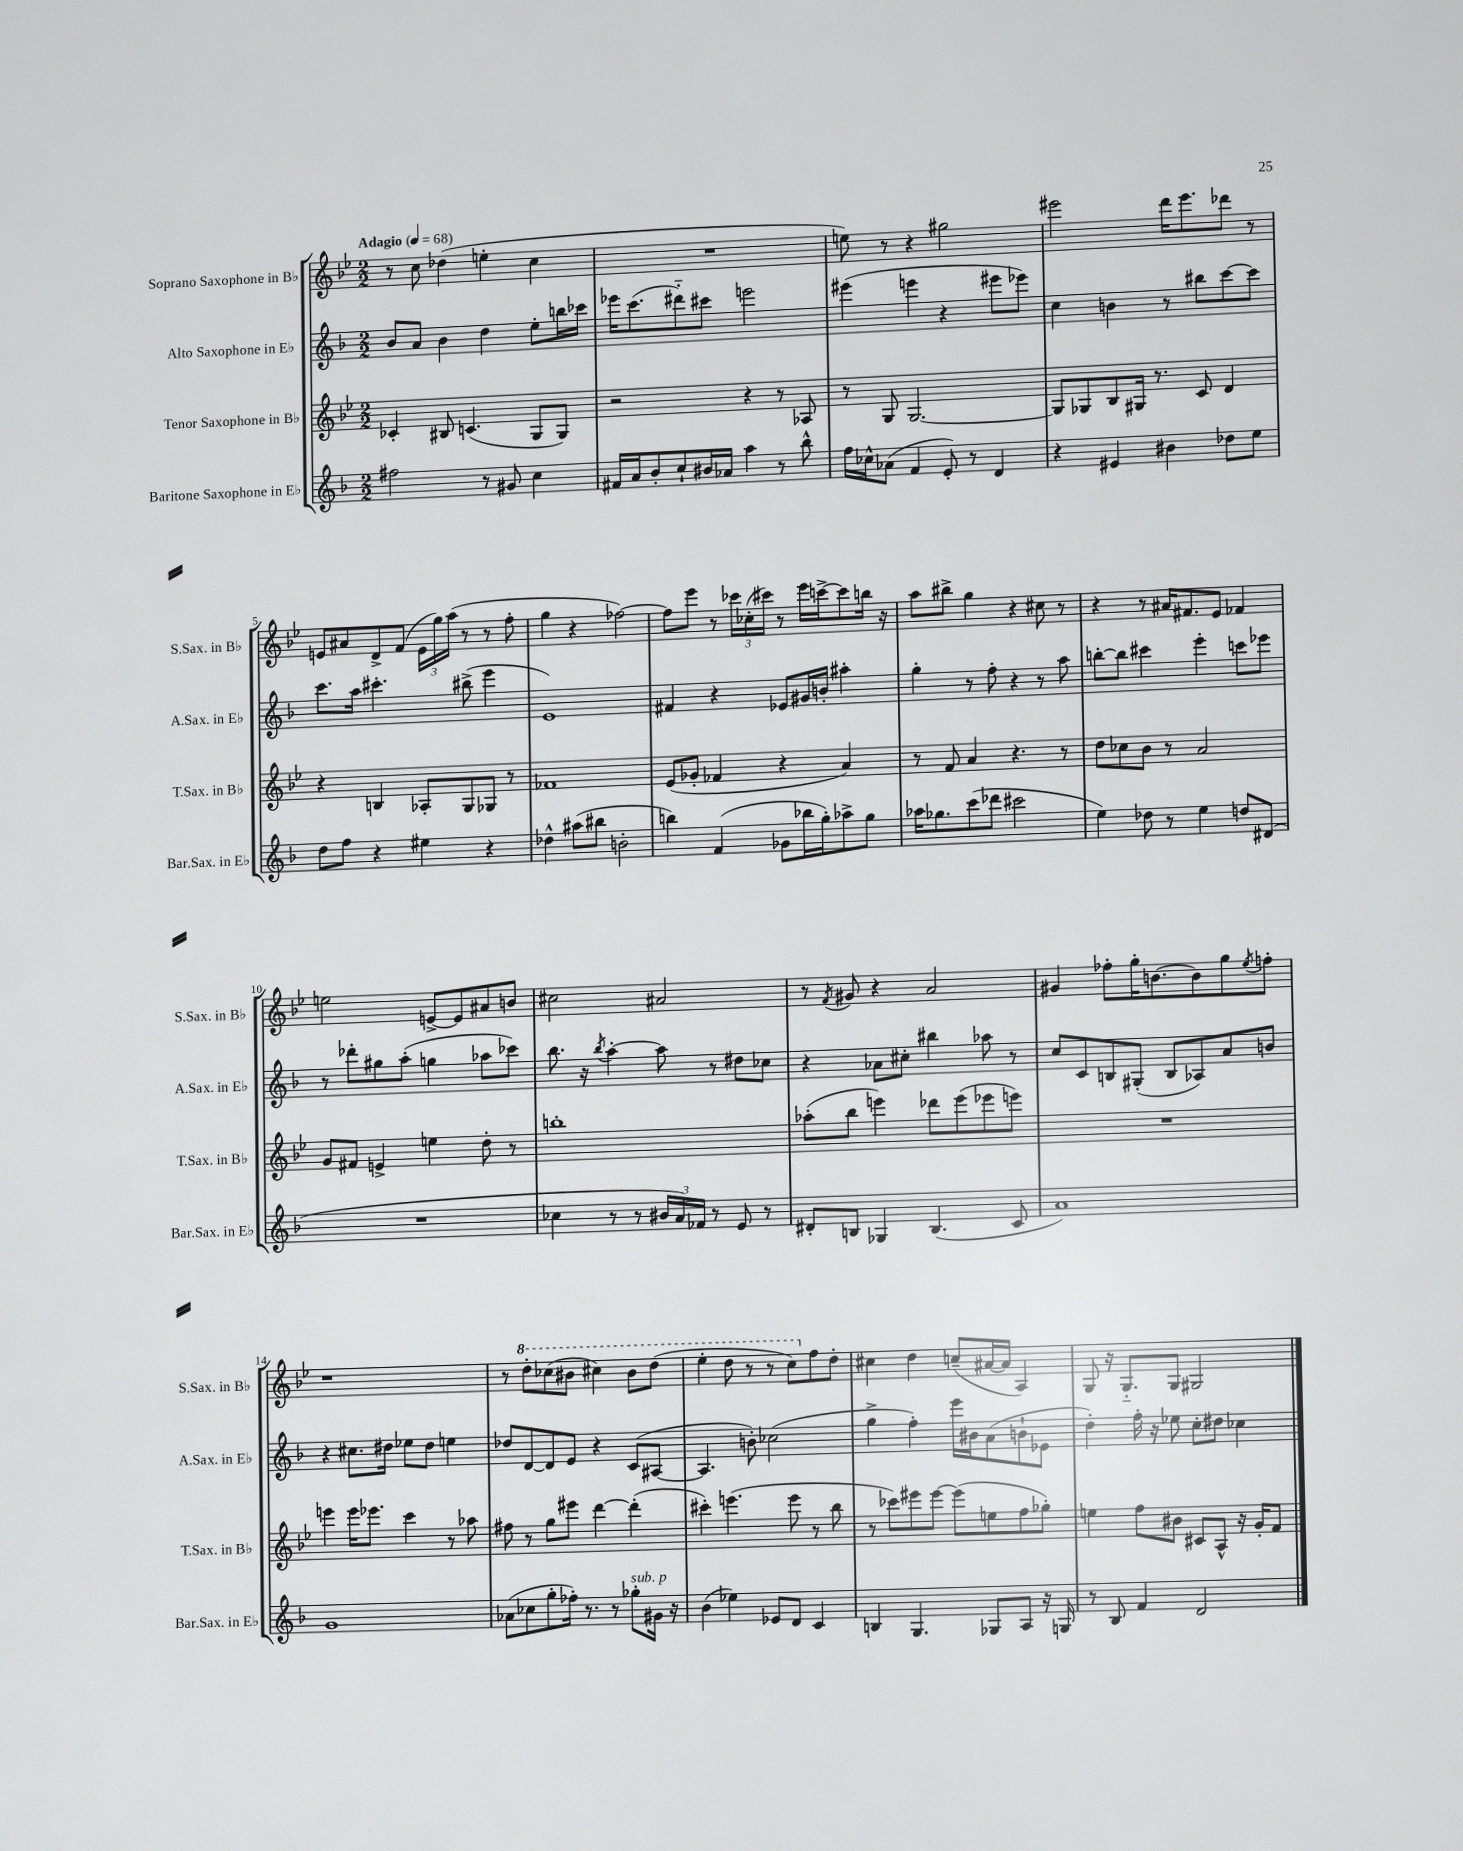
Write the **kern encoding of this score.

**kern	**kern	**kern	**kern
*staff4	*staff3	*staff2	*staff1
*clefG2	*clefG2	*clefG2	*clefG2
*k[b-]	*k[b-e-]	*k[b-]	*k[b-e-]
*M2/2	*M2/2	*M2/2	*M2/2
*MM68	*MM68	*MM68	*MM68
2ff#	4c-'	8b-	8r
.	.	8a	8cc
.	8B#	4b-	(4dd-
.	(4.c	.	.
8r	.	4dd	4ee'
8g#	.	.	.
4cc	8G	8ee'	4cc
.	8G)	16bb	.
.	.	16ccc-	.
=	=	=	=
16f#	2r	16eee-	1r
16a	.	(8.ccc	.
8b-'	.	.	.
8cc`	.	8ddd#'~)	.
16b#	.	8ccc#	.
16a-	.	.	.
4aa	4r	2eee	.
8r	8r	.	.
8bb-^^	8A-	.	.
=	=	=	=
16ff	8r	(4eee#	8ee)
16cc-^^	.	.	.
(8a-	8G	.	8r
4f	[2.G	4eee	4r
8e')	.	4r	2gg#
8r	.	.	.
4d	.	8eee#	.
.	.	8eee-)	.
=	=	=	=
4r	8G]	4cc	2eee#
.	8G-	.	.
4e#	8B-	4b	.
.	16G#	.	.
.	8.r	.	.
4b#	.	8r	16ddd
.	.	.	8.eee#
.	8c	8bb#	.
8dd-	4d	[8ccc	8ddd-
8ee	.	8ccc]	8r
=	=	=	=
8dd	4r	8.ccc	8e
8ff	.	.	8a#
.	.	16aa	.
4r	4B	4.ccc#'	8d^
.	.	.	(8f
4ee#	8A-'	.	24e
.	.	.	24gg)
.	.	.	(24aa
.	8G	(8bb#^	8r
4r	8G-	4eee	8r
.	8r	.	8ff'
=	=	=	=
4dd-^^	1f-	1e)	4gg
(8aa#	.	.	4r
8bb#	.	.	.
2b'	.	.	[2ff-)
=	=	=	=
4bb)	(8e-	4f#	8ff-]
.	8g-'	.	8eee-
(4f	4f-	4r	8r
.	.	.	24ccc-
.	.	.	(24cc-'
.	.	.	24ccc#)
8g-	4r	8e-	8r
16bb-	.	16g#	16eee-
16gg')	.	16b'	[16ccc^
8aa-^	4a)	4aa#'	8ccc]
8gg	.	.	16bb
.	.	.	16r
=	=	=	=
16aa-	8r	4gg'	8aa
8.gg-	.	.	.
.	8f	.	8bb#^
(8ccc	4a	8r	4gg
8ddd-	.	8ff'	.
2ccc#	4.r	4r	4r
.	.	8r	8cc#
.	8r	8aa	8r
=	=	=	=
4ee)	8dd	[8bb'	4r
.	8cc-	8bb]	.
8dd-	8b-	4ccc#	8r
8r	8r	.	16a#
.	.	.	8.f#
4ee	2a	4eee'	.
.	.	.	8e-
8dd	.	8ccc	4f-
(8d#	.	8eee-	.
=	=	=	=
1r	8g	8r	2ee
.	8f#	8ddd-'	.
.	4e^	8gg#	.
.	.	(8aa'	.
.	4ee	4gg	[8e^
.	.	.	8e]
.	8dd'	8aa-	8a#
.	8r	8ccc-)	8b
=	=	=	=
4cc-	1bb'	8.bb-	2cc#
.	.	16r	.
.	.	8qbb-	.
8r	.	[4aa'	.
8r	.	.	.
24b#	.	8aa]	2a#
24a)	.	.	.
24f-	.	.	.
8r	.	8r	.
8e	.	8dd#	.
8r	.	8cc-	.
=	=	=	=
8d#'	(8aa-'	4r	8r
.	.	.	8qf
8B	8bb-	.	8g#
4G-	4eee)	8a-	4r
.	.	8cc#'	.
(4.B	8ddd-	4bb#	2a
.	(8eee	.	.
.	8eee-	8aa-	.
8c	8eee)	8r	.
=	=	=	=
1a)	1r	8cc	4g#
.	.	8c	.
.	.	8B	8ff-'
.	.	(8G#'	16gg'
.	.	.	[8.b
.	.	8B	.
.	.	8A-)	8b]
.	.	8a	8gg
.	.	.	8qee-
.	.	8b	8ff'
=	=	=	=
1g	4eee	4r	1r
.	16eee	8.cc#	.
.	8.eee-	.	.
.	.	16dd#	.
.	4ccc	8ee-	.
.	.	8dd#	.
.	8r	4ee	.
.	8aa-	.	.
=	=	=	=
(8a-	8ff#	8dd-	8r
8cc-	8r	[8d	8ddd'
8gg'	8gg	8d]	(8ccc-
16ff-')	8eee#	8e	8bb#
8.r	.	.	.
.	[4ddd	4r	4ccc#)
8r	.	.	.
8gg-'	(4ddd']	(8c	8bb#
16g#	.	[8A#	(8ddd
16r	.	.	.
=	=	=	=
(4b-	4ccc#')	4.A#]	4eee-'
4ee-)	(4.eee	.	8ddd
.	.	8b')	8r
8e-	.	(2cc-	8r
8d	8eee	.	8ccc)
4c	8r	.	8ff
.	8bb-	.	8dd'
=	=	=	=
4B	8r	4gg^	4cc#
.	8ccc-)	.	.
4.G	8eee#	4ff')	4dd
.	[8eee#	.	.
.	(8eee#]	16eee	(8cc~
.	.	16b#	.
8G-	8ee	(8a	[16a#
.	.	.	16a#]
8A	8ff	8b`	4A)
16r	8gg-')	8e-	.
16G	.	.	.
=	=	=	=
8r	4ee	4dd')	8G
8B-	.	.	16r
.	.	.	8.G'~
4f	8ff	16ff'	.
.	.	16r	.
.	8b#	8ee-	8G
2d	8c#	8cc'	2G#
.	8A^^	8dd#	.
.	16r	4cc-	.
.	16g'	.	.
.	8f	.	.
==	==	==	==
*-	*-	*-	*-
